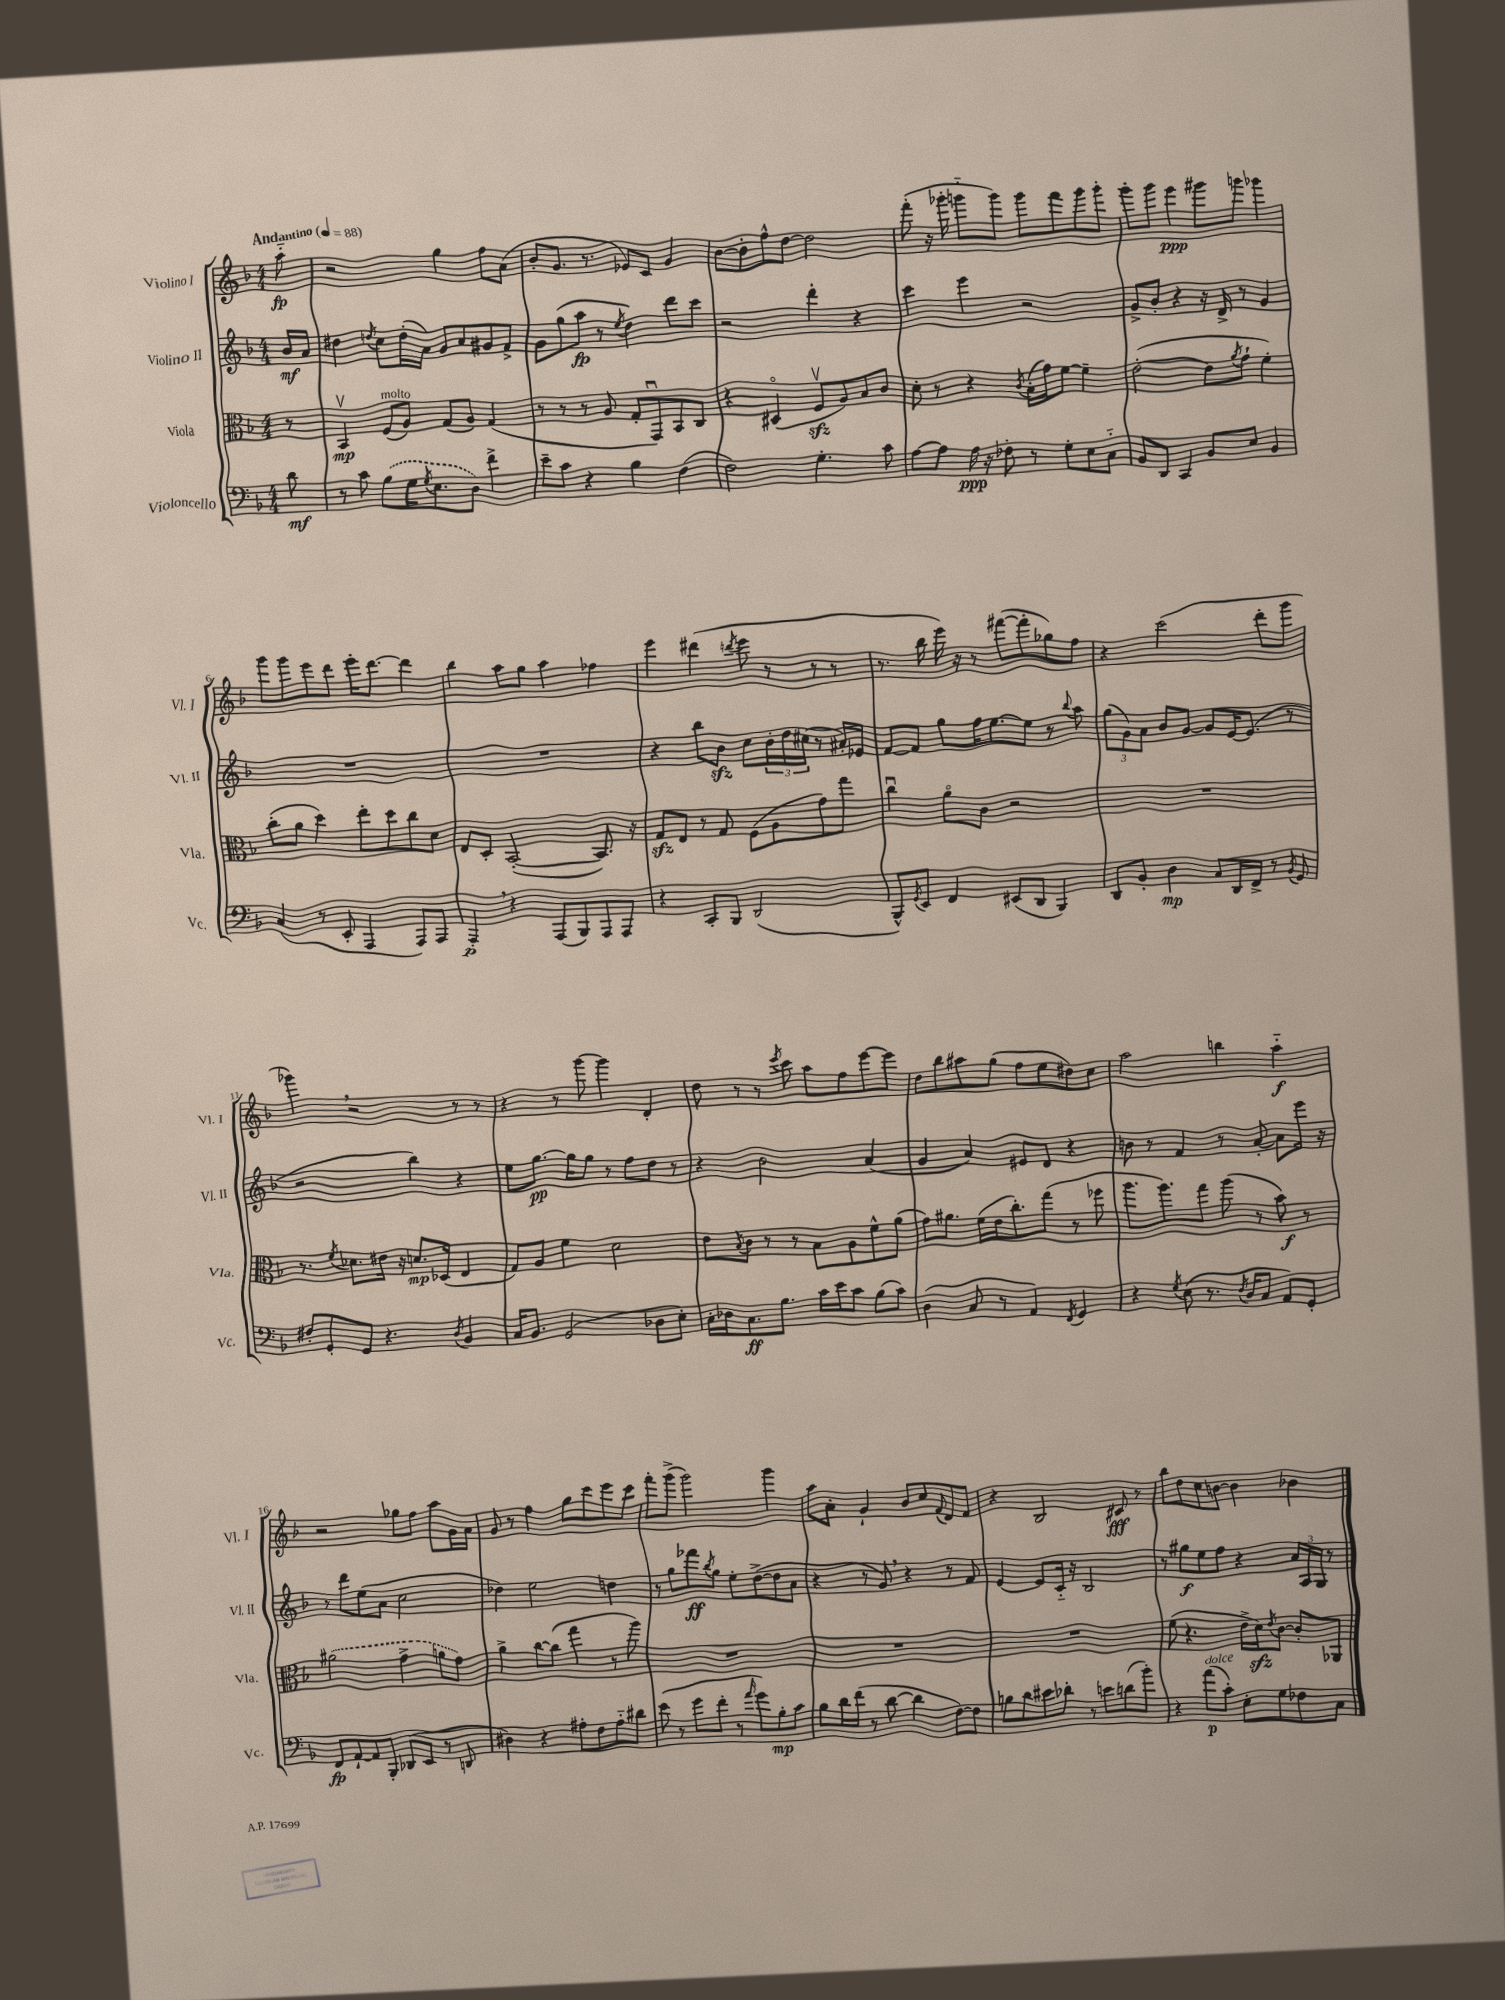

**kern	**kern	**kern	**kern
*staff4	*staff3	*staff2	*staff1
*clefF4	*clefC3	*clefG2	*clefG2
*k[b-]	*k[b-]	*k[b-]	*k[b-]
*M4/4	*M4/4	*M4/4	*M4/4
*MM88	*MM88	*MM88	*MM88
8d\	8r	16b-/LL	8aa'~\
.	.	16a/JJ	.
=	=	=	=
8r	4BB-v/	4dd#\	2r
8c\	.	.	.
.	.	8qdd/	.
(8B-\L	(8F/L	8cc\L	.
16G\K	8A/J)	(16dd'\L	.
8qG/	.	.	.
8.E\	.	16a\JJ)	.
.	(8G/L	8g/L	4gg\
8D\J)	8A/J)	8a/	.
4f^\	(4G/	8g#/	8ff\L
.	.	8f^/J	(8a\J
=	=	=	=
8e~\L	8r	8g\L	8b-'/L
8c\J	8r	(8gg\	8.g/J
4r	8r	8aa\J	.
.	.	.	8.r
.	8A/	8r	.
.	.	8qee/	.
4B-\	8G'/L	4dd\)	8e-/L)
.	8GGu/)	.	8c/J
(4F\	8BB-/	8ddd\L	4g/
.	8C/J	8ccc\J	.
=	=	=	=
2F\)	4r	2r	[8b-\L
.	.	.	8b-'\]
.	(4D#o/	.	8ff^^\
.	.	.	[8dd\J
4.G'\	8Fv/L	4ddd'\	2dd\]
.	8A/)	.	.
.	8B-/	4r	.
8c\	8c/J	.	.
=	=	=	=
[8A\L	8d'\	4ccc\	(8fff'\
8A\]J	8r	.	16r
.	.	.	16ggg-'\
16A\	4r	4eee\	8ggg'~\L
16r	.	.	.
8F-'\	.	.	8ggg\J)
.	8qc/	.	.
8r	(16B-'\LL	2r	8ggg\L
.	16g\J)	.	.
8G'\L	[8f\J	.	8fff\
8E\	4f~\]	.	8ggg\
8C'~\J	.	.	8ggg'\J
=	=	=	=
8BB-/L	([2e'\	8g^/L	8ggg'\L
8DD/J	.	8b-'/J	8ggg\J
4CC/	.	4r	4eee\
8BB-/L	8e\]L	16r	8ggg#\L
.	.	16d^/	.
.	8qa/	.	.
8E/J	8g`\J	8r	8ggg\J
4BB-/	4f'\)	4g/	4ggg-\
=	=	=	=
(4C/	(8cc'\L	1r	8ggg\L
.	8a\J	.	8ggg\
8r	4dd\)	.	8eee\
8EE'/	.	.	8ddd\J
4AAA/	8ee'\L	.	16eee'\LK
.	.	.	[8.ddd\J
.	8dd\	.	.
8AAA/L)	8cc\	.	4ddd\]
8AAA/J	8d\J	.	.
=	=	=	=
4AAA'/	8E/L	1r	4bb-\
.	8D'/J	.	.
4r	([2BB-'/	.	8aa\L
.	.	.	8gg\J
(8AAA/L	.	.	4aa\
8BBB-/)	.	.	.
8AAA/	8.BB-/])	.	4ff-\
8AAA/J	.	.	.
.	16r	.	.
=	=	=	=
4r	8G/L	4r	4eee\
.	8E/J	.	.
8CC'/L	8r	8bb-\L	(4ddd#\
8BBB-/J	8G/	8b-\J	.
.	.	.	8qddd/
(2DD/	(8F\L	8cc\L	8eee\
.	8A\	24b-'\L	8r
.	.	24dd\	.
.	.	(24cc#\JJ	.
.	8g\)	8r	8r
.	8gg\J	16a#'/LL)	8r
.	.	16e-/JJ	.
=	=	=	=
8BBB-^^/L)	4ccu\	[8f/L	8.r
8qGG/	.	.	.
8EE/J	.	8f/]J	.
.	.	.	16bb-\
4FF/	8ao\L	8gg\L	16eee\)
.	.	.	16r
.	8c\J	16ff\K	8r
.	.	[8.ee\	.
(8EE#/L	2r	.	([8fff#\L
8DD/J	.	8ee\]J	8fff#'\]
4BBB-/)	.	8r	8gg-\)
.	.	8qqbb-/	.
.	.	8aa\	8ff\J
=	=	=	=
8DD/L	1r	(12gg\L	4r
.	.	12g\)	.
8BB-'/J	.	.	.
.	.	12a\J	.
4D\	.	8b-/L	(2ccc\
.	.	[8g/J	.
8C/L	.	8g/]L	.
16DD/L	.	[16e/K	.
16FF^/JJ	.	(8.e/]J	.
8r	.	.	8ddd'\L
8qBB-/	.	.	.
8GG/	.	8r	8ggg\J
=	=	=	=
8F#'/L	8.r	2r	4ggg-\)
8GG'/	.	.	.
.	8qf/	.	.
.	8.d-\L	.	.
8GG/J	.	.	2r
4.r	16e#\Jk	.	.
.	16r	.	.
.	8.d/L	4bb-\)	.
.	(16D-/Jk	.	.
8qD/	.	.	.
4BB-/	4E/	4r	8r
.	.	.	8r
=	=	=	=
16C/LK	8G/L)	8ee\L	4r
8.BB-/J	.	.	.
.	8A/J	[8.gg\J	.
(2GG/	4f\	.	8r
.	.	16gg\]LK	.
.	.	8gg\J	[8ggg\
.	2d\	8r	4ggg\]
.	.	8ff\L	.
8D-\L	.	8dd\J	4d'/
8E'\J)	.	8r	.
=	=	=	=
16C'\LL	8e\L	4r	8dd\
16D-\J	.	.	.
.	8qB-/	.	.
8.C\	8c\J	.	8r
.	8r	2b-\	8r
8.B-\J	.	.	.
.	.	.	8qeee/
.	8r	.	8ccc\
16c\LL	8B-\L	.	8aa\L
16e\J	.	.	.
8c\J	8A\	.	8ff\
(8B-\L	8f^^\	(4a/	[8eee\
8c\J)	(8a\J	.	8eee\]J
=	=	=	=
(4D\	8g\L)	4g/	8dd\L
.	8.a#\J	.	8bb-\
8C/	.	4a/)	8aa#\
.	(16f\LL	.	.
8r	16e\J	.	(8gg\J
.	8.cc'\)	.	.
4AA/)	.	8e#/L	8ff\L
.	(8gg\J	8d/J	8ee\
8qFF/	.	.	.
4GG/	8r	4r	8dd#\)
.	8ff-\	.	8cc\J
=	=	=	=
4r	8.aa\L	8b\	2aa\
.	.	8r	.
.	8.aa\)	.	.
8qG/	.	.	.
(8E\	.	4f/	.
8.r	8gg\J	.	.
.	(8aa\	8r	4bb\
8qF/	.	.	.
16D/LK	.	.	.
8C/J	8r	[8a'/	.
8AA/L)	8b-\)	8a\]L	4aa'~\
8GG'/J	8r	16eee\Jk	.
.	.	16r	.
=	=	=	=
8FF/L	(2a#\	8r	2r
[8AA`/	.	8ddd\L	.
8AA/]	.	(8ee\	.
8BBB-'/J	.	8a\J	.
(8DD-/L	4g^\	2cc\	8gg-\L
8EE/J	.	.	8ff\J
8r	8a\L	.	8aa\L
8DD/	8g\J)	.	16g\L
.	.	.	16a\JJ
=	=	=	=
4D#\)	4a^\	4dd-\)	8g/
.	.	.	8r
4r	[8cc\L	2ee\	4ff\
.	(8cc\]J	.	.
8A#'\L	4gg\	.	8gg\L
8F\	.	.	8ccc\
8A#'~\	8r	4dd\	8eee\
8d#\J	8aa\)	.	8ccc\J
=	=	=	=
(8e\	1r	8r	8fff'\L
8r	.	8gg\L	(8ggg^\J
8g\L	.	8fff-\	2ggg\)
.	.	8qbb-/	.
8f'\J	.	8gg\J	.
8r	.	8ee'\L	.
16qqa/	.	.	.
8g\L)	.	([8dd^\	.
8B-'\	.	8dd\]	4ggg\
8c\J	.	8a\J	.
=	=	=	=
8B-\L	1r	4r	8aa\L
16d\L	.	.	8a'\J
(16f\JJ	.	.	.
8r	.	8r	4g`/
[8d\	.	8g/)	.
4d\]	.	4r	8b-/L
.	.	.	8cc/
.	.	.	8qqf/
[8F\L)	.	8r	8d/
8F\]J	.	8f/	8f/J
=	=	=	=
8B\L	1r	[4e/	4r
8d\	.	.	.
8e#\	.	8e/]L	2B-/
8d-'\J	.	16c'~/Jk	.
.	.	16r	.
8r	.	2B-/	.
8e\L	.	.	.
(8d\	.	.	8c#/
8b-'\J)	.	.	8r
=	=	=	=
4r	(8f\	8r	8bb-\L
.	4.r	8gg#\L	8dd\
(8a\L	.	8ee\	8cc\
8c'\J)	.	8ff\J	[8b\J
8E'\L	16e^\LL	4r	4b\]
.	16d\J)	.	.
.	8qe/	.	.
8G\	[8c\J	.	.
8F-\	8c'/]L	24a/LL	4b-\
.	.	24A/	.
.	.	24G/JJ	.
8C\J	8AA-/J	8r	.
==	==	==	==
*-	*-	*-	*-
